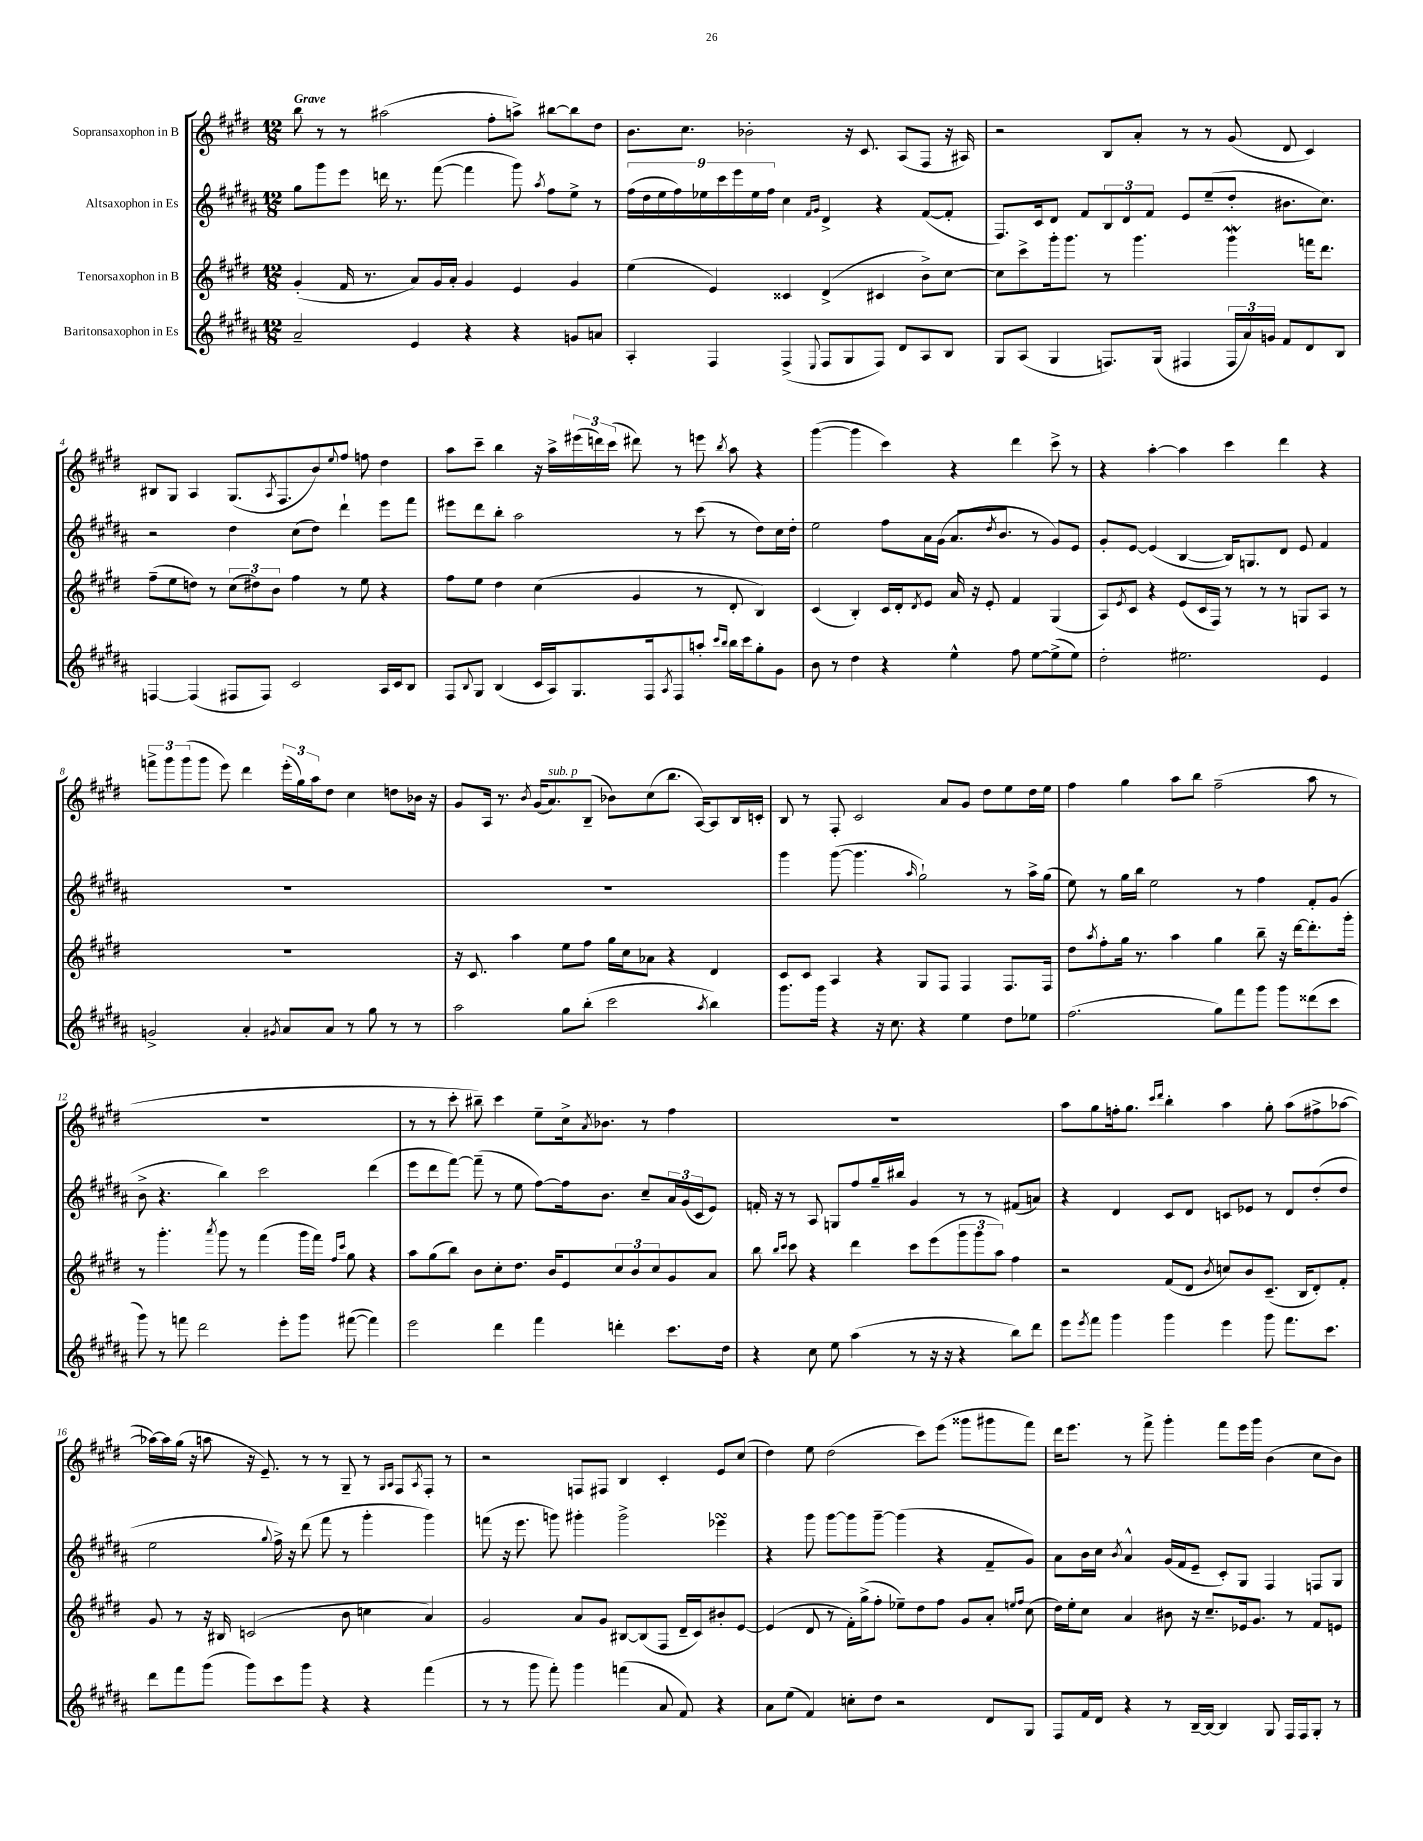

**kern	**kern	**kern	**kern
*part4	*part3	*part2	*part1
*staff4	*staff3	*staff2	*staff1
*I"Baritonsaxophon in Es	*I"Tenorsaxophon in B	*I"Altsaxophon in Es	*I"Sopransaxophon in B
*clefG2	*clefG2	*clefG2	*clefG2
*k[f#c#g#d#a#]	*k[f#c#g#d#]	*k[f#c#g#d#a#]	*k[f#c#g#d#]
*M12/8	*M12/8	*M12/8	*M12/8
=1	=1	=1	=1
!	!	!	!LO:TX:a:B:t=Grave
2a#~/	(4g#'/	8gg#\L	8bb\
.	.	8ggg#\	8r
.	16f#/	8eee\J	8r
.	8.r	.	.
.	.	16dddn\	(2aa#X\
.	.	8.r	.
4e/	8a/L)	.	.
.	16g#/L	([8fff#\	.
.	16a'/JJ	.	.
4r	4g#/	4fff#\]	.
.	.	.	8ff#'\L
4r	4e/	8ggg#\)	8aan^\J)
.	.	8qaa#/	.
.	.	8ff#\L	[8bb#X\L
8gn/L	4g#/	8ee^\J	8bb#\]
8an/J	.	8r	8dd#\J
=2	=2	=2	=2
4A#'/	(4ee\	(18ff#\LL	8.b\L
.	.	18dd#\	.
.	.	18ee\	.
.	.	18ff#\)	.
.	.	.	8.cc#\J
.	.	18ee-X\	.
4F#/	4e/)	.	.
.	.	18ccc#\	.
.	.	18eee\	.
.	.	.	2b-X'\
.	.	18ee-\	.
.	.	18ff#\JJ	.
(4F#^/	4c##X/	4cc#\	.
.	.	16qqf#/LL	.
8qqE/	.	16qqg#/JJ	.
8F#/L	(4d#^/	4d#^/	.
8G#/	.	.	16r
.	.	.	8.c#/
8F#/J)	4c#X/	4r	.
8d#/L	.	.	(8A/L
8A#/	8b^\L)	([8f#/L	8F#/J
8B/J	[8cc#\J	8f#'/J]	16r
.	.	.	16A#X/)
=3	=3	=3	=3
8G#/L	8cc#\L]	8.F#/L)	2r
(8A#/J	8ccc#^\	.	.
.	.	16c#/k	.
4G#/	16ggg#'\k	8d#/J	.
.	8.ggg#\J	.	.
.	.	8f#/L	.
8.Fn/L)	8r	12B/	8B/L
.	.	12d#/	.
.	4.ggg#\	.	8a'/J
.	.	12f#/J	.
(16G#/Jk	.	.	.
4F#X/	.	8e/L	8r
.	.	(8ee~/	8r
24F#/LL	4ggg#W\	8dd#'/J	(8g#/
24a#/)	.	.	.
24gn/JJ	.	.	.
8f#/L	.	8.b#X\L	8d#/
8d#/	16fffn\KL	.	4c#/)
.	8.ddd#\J	8.cc#\J)	.
8B/J	.	.	.
!!LO:LB:g=z
=4	=4	=4	=4
[4Fn/	(8ff#~\L	2r	8B#X/L
.	8ee\	.	8G#/J
(4F/]	8ddn\J)	.	4A/
.	8r	.	.
8F#X/L	(12cc#\L	4dd#\	(8.G#/L
.	12dd#X\)	.	.
8F#/J)	.	.	.
.	12b\J	.	.
.	.	.	8qA/
.	.	.	8.F#/
2c#/	4ff#\	(8cc#\L	.
.	.	8dd#\J)	8b/)
.	.	.	8qqee/
.	8r	4ddd#`\	8ff#/J
.	8ee\	.	8ffn\
16A#/LL	4r	8eee\L	4dd#\
16c#/J	.	.	.
8B/J	.	8fff#\J	.
=5	=5	=5	=5
8F#/L	8ff#\L	8eee#X\L	8aa\L
8qqB/	.	.	.
8G#/J	8ee\J	8ddd#\	8ccc#~\J
(4B/	4dd#\	8bb'\J	4bb\
.	.	2aa#\	.
16c#/LL	(4cc#\	.	16r
16A#/J)	.	.	16aa^\LL
8.G#/	.	.	(24eee#X\
.	.	.	24dddn\)
.	.	.	(24ccc#\JJ
.	4g#/	.	8ddd#X\)
16F#/k	.	.	.
8qA#/	.	.	.
8F#/	.	8r	8r
8aan'/J	8r	(8ccc#\	8eeen\
16qqccc#/LL	.	.	.
16qqbb/JJ	.	.	8qbb/
16bb\LL	8d#'/	8r	8aa\
16ccc#\J	.	.	.
8gg#'\	4B/)	8dd#\L)	4r
8g#\J	.	16cc#\L	.
.	.	16dd#'\JJ	.
=6	=6	=6	=6
8b\	(4c#/	2ee\	([4ggg#\
8r	.	.	.
4dd#\	4B'/)	.	4ggg#\]
4r	16c#/LL	8ff#\L	4ccc#\)
.	16d#'/J	.	.
.	8qd#/	.	.
.	8e/J	16a#\L	.
.	.	(16g#\JJ	.
4ee^^\	16a/	8.a#/L	4r
.	16r	.	.
.	8e'/	.	.
.	.	8qdd#/	.
.	.	8.b/J	.
8ff#\	4f#/	.	4ddd#\
[8ee\L	.	8r	.
(8ee^\]	(4G#/	8g#/L)	8ccc#^\
8ee\J)	.	8e/J	8r
=7	=7	=7	=7
2dd#'\	8A/L)	8g#'/L	4r
.	8qe/	.	.
.	8c#/J	[8e/J	.
.	4r	(4e/]	[4aa'\
2.ee#X\	(8e/L	[4B/	4aa\]
.	16c#/L	.	.
.	16F#/JJ)	.	.
.	8r	16B/KL])	4ccc#\
.	.	8.Gn/	.
.	8r	.	.
.	8r	8d#/J	4ddd#\
.	8Gn/L	8e/	.
4e/	8A/J	4f#/	4r
.	8r	.	.
!!LO:LB:g=z
=8	=8	=8	=8
2gn^/	1.r	1.r	12fffn^\L
.	.	.	12ggg#\
.	.	.	(12ggg#\
.	.	.	8ggg#\J
.	.	.	8eee\)
4a#'/	.	.	4ddd#\
8qg#X/	.	.	.
8a#/L	.	.	(24eee'\LL
.	.	.	24gg#\)
.	.	.	24aa\J
8a#/J	.	.	8dd#\J
8r	.	.	4cc#\
8gg#\	.	.	.
8r	.	.	8ddn\L
8r	.	.	16b-X\Jk
.	.	.	16r
=9	=9	=9	=9
2aa#\	16r	1.r	8g#/L
.	8.c#/	.	.
.	.	.	16A/Jk
.	.	.	8.r
.	4aa\	.	.
.	.	.	8qb/
.	.	.	(16g#/KL
!	!	!	!LO:TX:a:i:t=sub. p
.	.	.	8.a/)
8gg#\L	8ee\L	.	.
(8bb'\J	8ff#\J	.	(8B~/J
2ccc#\	16gg#\LL	.	8b-X\L)
.	16cc#\J	.	.
.	8a-X\J	.	(8cc#\
.	4r	.	8.bb\J
.	.	.	[16A/KL)
8qaa#/	.	.	.
4bb\)	4d#/	.	8A/]
.	.	.	16B/L
.	.	.	16cn'/JJ
=10	=10	=10	=10
8.ggg#\L	8c#/L	4ggg#\	8B/
.	8c#/J	.	8r
16ggg#\Jk	.	.	.
4r	4A/	([8ggg#\	8F#'/
.	.	4.ggg#\]	2c#/
16r	4r	.	.
8.cc#\	.	.	.
.	.	16qqaa#/	.
4r	8G#/L	2gg#`\)	.
.	8F#/J	.	8a/L
4ee\	4F#/	.	8g#/J
.	.	.	8dd#\L
8dd#\L	8.F#/L	8r	8ee\
8ee-X\J	.	16aa#^\LL	16dd#\L
.	16F#/Jk	(16gg#\JJ	16ee\JJ
=11	=11	=11	=11
(2.ff#\	8dd#\L	8ee\)	4ff#\
.	8qaa/	.	.
.	8ff#'\	8r	.
.	16gg#\Jk	16gg#\LL	4gg#\
.	8.r	16bb\JJ	.
.	.	2ee\	.
.	4aa\	.	8aa\L
.	.	.	8bb\J
8gg#\L)	4gg#\	.	(2ff#~\
8fff#\	.	8r	.
8ggg#\J	8bb~\	4ff#\	.
8ggg#\L	16r	.	.
.	[16ddd#\KL	.	.
(8ddd##X\	8.ddd#'\]	8f#'/L	8aa\
8ccc#\J	.	(8g#/J	8r
.	16ggg#'\Jk	.	.
!!LO:LB:g=z
=12	=12	=12	=12
8ggg#\)	8r	8b^\	1.r
8r	4.ggg#'\	4.r	.
8fffn\	.	.	.
2ddd#\	.	.	.
.	8qaaa/	.	.
.	8ggg#\	4bb\)	.
.	8r	.	.
.	(4fff#\	2ccc#\	.
8eee'\L	.	.	.
8ggg#\J	16ggg#\LL	.	.
.	16fff#\JJ)	.	.
.	16qqff#/LL	.	.
.	16qqccc#/JJ	.	.
([8fff#X\	8gg#\	.	.
4fff#\])	4r	(4ddd#\	.
=13	=13	=13	=13
2eee\	8aa\L	8eee\L	8r
.	(8gg#\	8ddd#\	8r
.	8bb\J)	[8fff#\J)	8ccc#'\
.	8b\L	(8fff#~\]	8bb#X~\)
4ddd#\	8cc#'\	8r	4ccc#\
.	8.dd#\J	8ee\	.
4fff#\	.	[8ff#\L)	8ee~\L
.	16b/KL	.	.
.	8e/	16ff#\k]	16cc#^\k
.	.	.	8qa/
.	.	8.b\J	8.b-X\J
4dddn'\	12cc#/	.	.
.	12b/	.	.
.	.	8cc#~/L	8r
.	12cc#/	.	.
8.ccc#\L	8g#/	24a#/L	4ff#\
.	.	(24g#/	.
.	.	24c#/J	.
.	8a/J	8e/J)	.
16dd#\Jk	.	.	.
=14	=14	=14	=14
4r	8bb\	16fn'/	1.r
.	.	16r	.
.	16qqbb/LL	.	.
.	16qqccc#/JJ	.	.
.	8ccc#\	8r	.
8cc#\	4r	8A#/	.
8ee\	.	8Gn/L	.
(4aa#\	4ddd#\	8ff#/	.
.	.	16gg#~/L	.
.	.	16bb#X/JJ	.
8r	8ccc#\L	4g#/	.
16r	(8eee\	.	.
16r	.	.	.
4r	12ggg#\	8r	.
.	12ggg#\	.	.
.	.	8r	.
.	12aa\J)	.	.
8bb\L)	4ff#\	(8f#X/L	.
8ddd#\J	.	8an/J)	.
=15	=15	=15	=15
8eee\L	2r	4r	8aa\L
8qeee/	.	.	.
8fff#\J	.	.	8gg#\
4ggg#\	.	4d#/	16ffn'\k
.	.	.	8.gg#\J
.	.	.	16qqccc#/LL
.	.	.	16qqddd#/JJ
4ggg#\	(8f#/L	8c#/L	4bb'\
.	8d#/J	8d#/J	.
.	8qb/	.	.
4eee\	8ccn/L)	8cn/L	4aa\
.	8b/	8e-X/J	.
8ggg#\	(8.c#~/J	8r	8gg#'\
8.fff#\L	.	8d#/L	(8aa\L
.	16B/KL	.	.
.	8d#'/)	(8dd#'/	8ff#X^\
8.ccc#\J	.	.	.
.	8f#'/J	8dd#/J	[8aa-X\J
!!LO:LB:g=z
=16	=16	=16	=16
8ddd#\L	8g#/	2ee\	16aa-X\LL_)
.	.	.	16aa-\]
8fff#\	8r	.	(16gg#\JJ
.	.	.	16r
(8ggg#\J	16r	.	8aan\
.	16B#X/	.	.
8ggg#\L)	(2cn/	.	16r
.	.	.	8.e~/)
.	.	8qqgg#/	.
8ccc#\	.	16ff#^\)	.
.	.	16r	.
8ggg#\J	.	(8ddd#\	8r
4r	.	8fff#\	8r
.	8b\	8r	8G#~/
4r	4ccn\	4ggg#'\	8r
.	.	.	16qqG#/LL
.	.	.	16qqA/JJ
.	.	.	8F#/L
.	.	.	8qA/
(4fff#\	4a/)	4ggg#\)	8F#'/J
.	.	.	8r
=17	=17	=17	=17
8r	2g#/	(8fffn\	2r
8r	.	16r	.
.	.	8.eee\	.
8ggg#\	.	.	.
8fff#'\)	.	8gggn\)	.
4ggg#\	8a/L	4ggg#X'\	8Fn/L
.	8g#/J	.	8F#X/J
(4fffn\	[8B#X/L	2ggg#^\	4B/
.	(8B#/]	.	.
8a#/	8F#/J	.	4c#'/
8f#/)	16d#~/LL	.	.
.	16c#/J)	.	.
4r	8b#X'/	4eee-XsSSs\	8e/L
.	[8e/J	.	(8cc#/J
=18	=18	=18	=18
8a#\L	(4e/]	4r	4dd#\)
(8ee\J	.	.	.
4f#/)	8d#/	8ggg#\	8ee\
.	8r	[8ggg#\L	(2dd#\
8ccn'\L	16f#'\LL)	8ggg#\]	.
.	(16gg#^\J	.	.
8dd#\J	8ff#'\J	[8ggg#~\J	.
2r	8ee-X~\L)	(4ggg#\]	.
.	8dd#\	.	8ccc#\L)
.	8ff#\J	4r	(8eee\J
.	8g#/L	.	8ggg##X\L
8d#/L	8a'/J	8f#~/L	8ggg#X\
.	16qqeen/LL	.	.
.	16qqff#/JJ	.	.
8G#/J	(8cc#\	8g#/J)	8fff#\J)
=19	=19	=19	=19
8F#/L	16dd#\LL)	8a#\L	16ddd#\KL
.	16ee'\J	.	8.eee\J
16f#/L	8cc#\J	16b\L	.
16d#/JJ	.	16cc#\JJ	.
.	.	8qb/	.
4r	4a/	4a#^^/	8r
.	.	.	8fff#^\
8r	8b#X\	(16g#/LL	4ggg#'\
.	.	16f#/J	.
[16B~/LL	16r	8e~/J	.
16B/JJ_	8.cc#~/L	.	.
4B/]	.	8c#'/L)	8fff#\L
.	16e-X/k	8G#/J	16eee\L
.	8.g#/J	.	16ggg#\JJ
8G#/	.	4F#/	(4b\
16F#/LL	8r	.	.
16F#/J	.	.	.
8G#'/J	8f#/L	8Fn/L	8cc#\L
8r	8en/J	8G#/J	8b\J)
==	==	==	==
*-	*-	*-	*-
